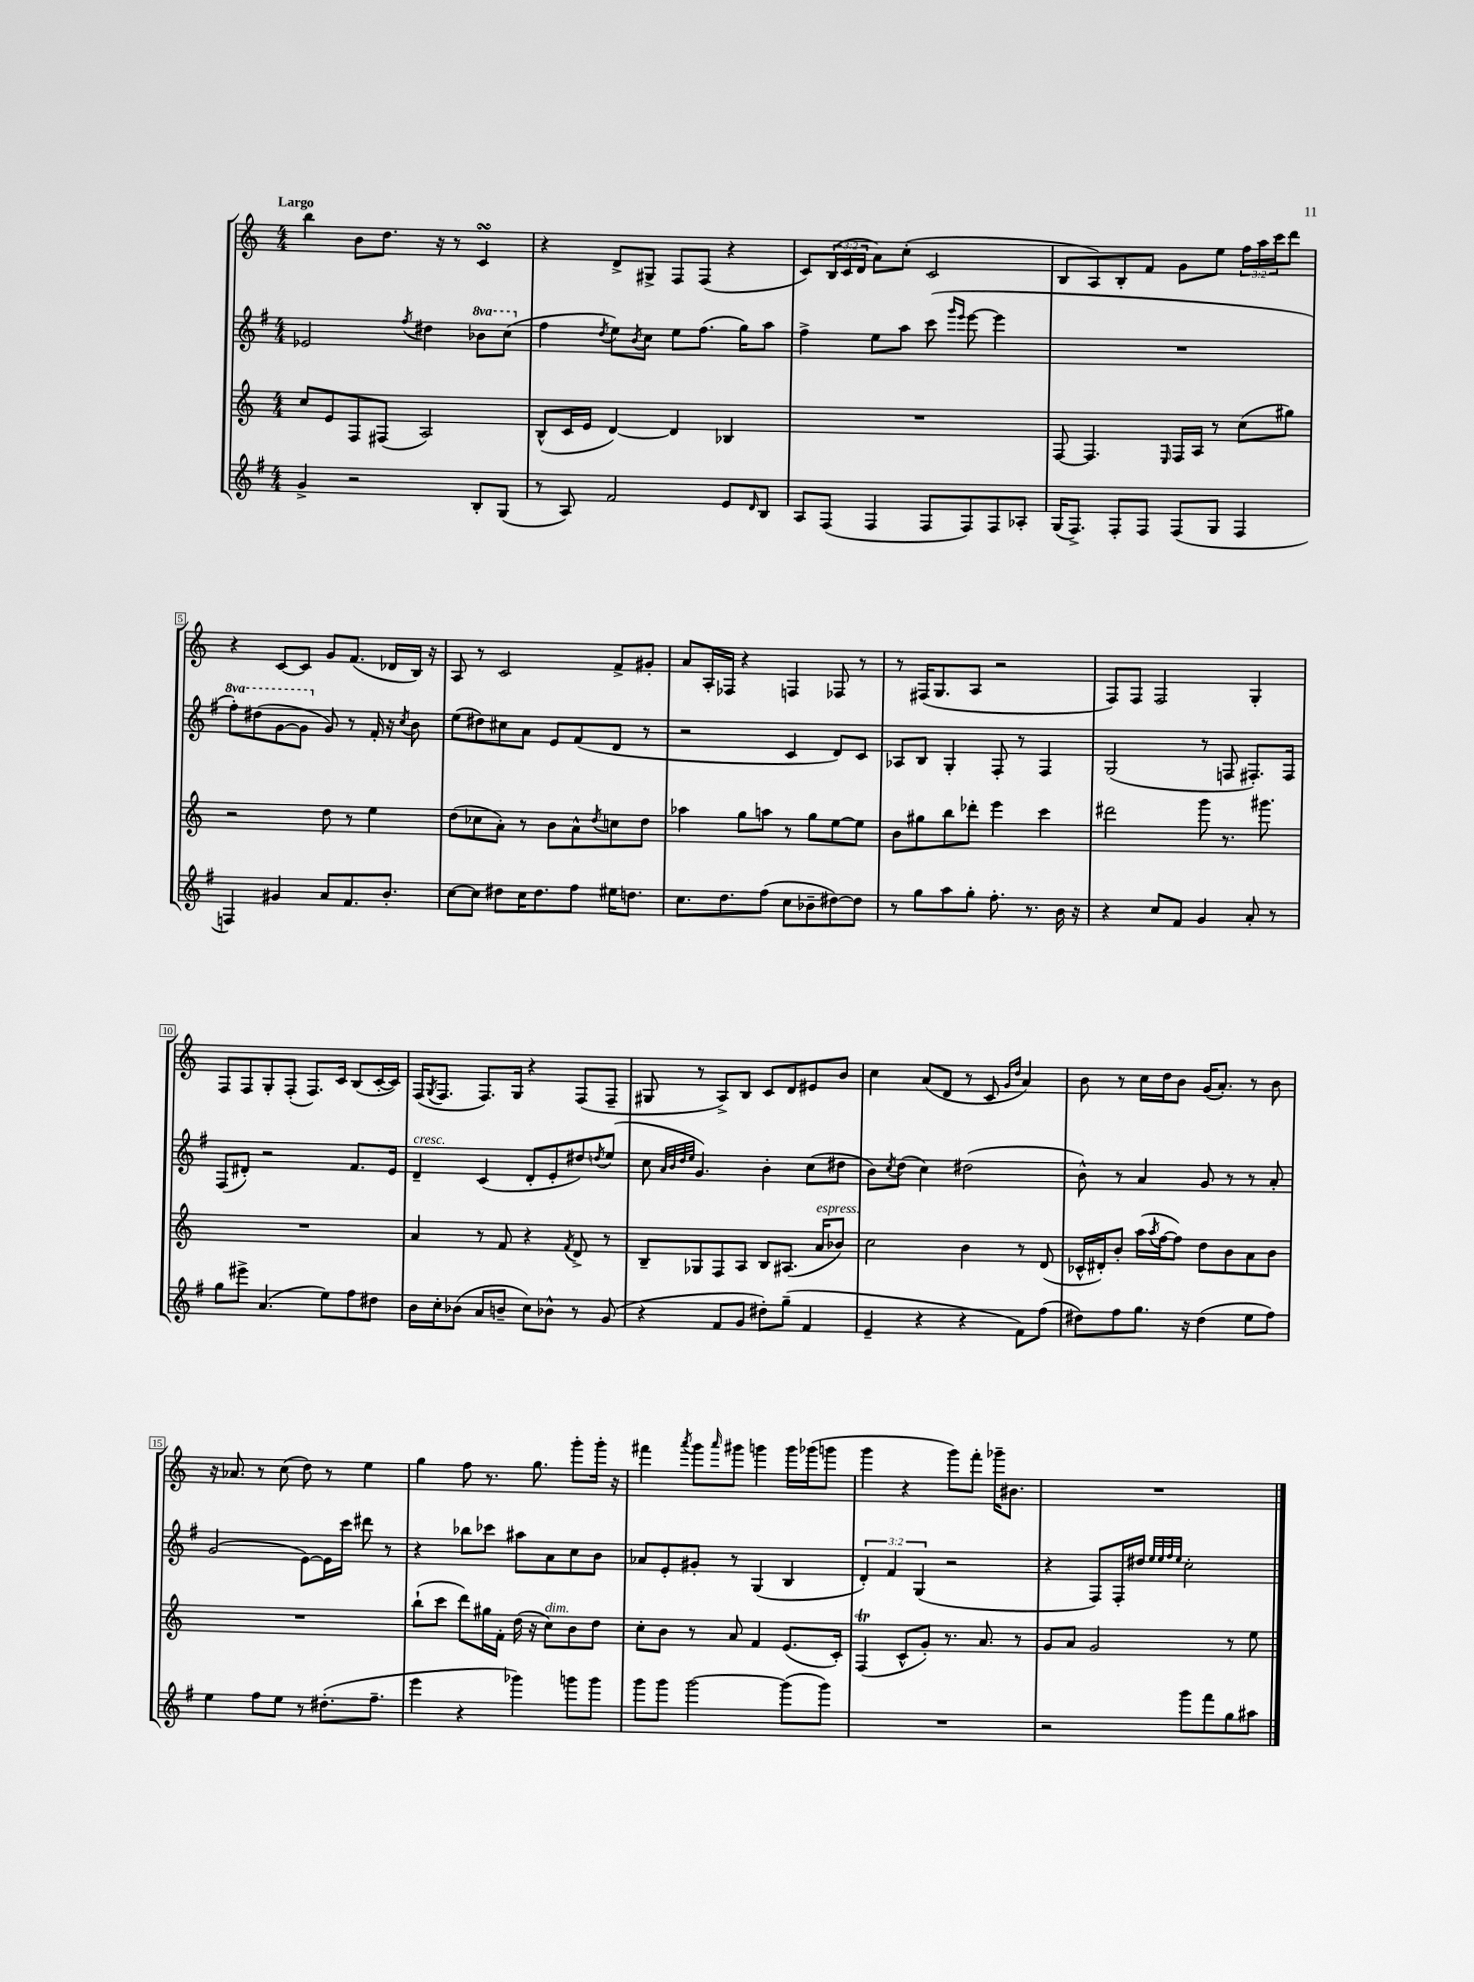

**kern	**kern	**kern	**kern
*staff4	*staff3	*staff2	*staff1
*clefG2	*clefG2	*clefG2	*clefG2
*k[f#]	*k[]	*k[f#]	*k[]
*M4/4	*M4/4	*M4/4	*M4/4
4g^/	8cc/L	2e-/	4bb\
.	8e/	.	.
2r	8F/	.	8b\L
.	(8F#/J	.	8.dd\J
.	.	8qff#/	.
.	2A/)	4dd#\	.
.	.	.	16r
.	.	.	8r
8B'/L	.	8bb-\L	4c/
(8G/J	.	(8ccc\J	.
=	=	=	=
8r	(8B^^/L	4ff#\	4r
8A/)	16c/L	.	.
.	16e/JJ	.	.
.	.	8qdd/	.
2f#/	[4d/)	8ee\L)	8d^/L
.	.	8qb/	.
.	.	8cc\J	8G#^/J
.	4d/]	8ee\L	8F/L
.	.	(8.ff#\J	(8F/J
8e/L	4B-/	.	4r
.	.	16gg\LK)	.
16qqd/	.	.	.
8B/J	.	8aa\J	.
=	=	=	=
8A/L	1r	4ff#^\	8c/L)
(8F#/J	.	.	(24B/L
.	.	.	24c/
.	.	.	24d/JJ
4F#/	.	8ee\L	8a\L)
.	.	8aa\J	(8cc'\J
8F#/L	.	(8ccc\	2c/
.	.	16qqggg/LL	.
.	.	16qqeee/JJ	.
8F#/)	.	[8eee\	.
8F#/	.	4eee\]	.
8A-'/J	.	.	.
=	=	=	=
(16G/LK	[8F/	1r	8B/L
8.F#^/J)	.	.	.
.	4.F/]	.	8A/)
8F#'/L	.	.	8B'/
8F#/J	.	.	8f/J
.	16qqE/	.	.
(8F#/L	16F/LL	.	8g\L
.	16A/JJ	.	.
8G/J	8r	.	8ee\J
4F#/	(8cc\L	.	24ff\LL
.	.	.	24aa\
.	.	.	24ccc\J
.	8gg#\J)	.	8ddd\J
=	=	=	=
4F/)	2r	8fff#'\L)	4r
.	.	(8ddd#\	.
4g#/	.	[8gg\	[8c/L
.	.	8gg\]J	8c/]J
8a/L	8dd\	8g/)	8g/L
8.f#/	8r	8r	(8.f/J
.	4ee\	16f#'/	.
8.b'/J	.	16r	16d-/LL
.	.	8qcc/	.
.	.	8b\	16B/JJ)
.	.	.	16r
=	=	=	=
[8cc\L	(8dd\L	(8ee\L	8A/
8cc\]J	8cc-\	8dd#\)	8r
8dd#\L	8a'\J)	8cc#\	2c/
16cc\K	8r	8a\J	.
8.dd#\	.	.	.
.	8b\L	8e/L	.
8ff#\J	8a^^\	(8f#/	.
.	8qdd/	.	.
16ee#\LK	8cc\	8d/J	8f^/L
8.dd\J	.	.	.
.	8dd\J	8r	8g#'/J
=	=	=	=
8.cc\L	4aa-\	2r	8a/L
.	.	.	16A'/L
8.dd\	.	.	16F-/JJ
.	8gg\L	.	4r
(8ff#\J	8aa\J	.	.
8cc\L	8r	4c/	4F/
8b-~\	8gg\L	.	.
[8dd#\)	[8ee\	8d/L)	8F-/
8dd#\]J	8ee\]J	8c/J	8r
=	=	=	=
8r	8b\L	8A-/L	8r
8gg\L	8gg#\	8B/J	(16F#/LK
.	.	.	8.G/
8aa\	8bb\	4G'/	.
8gg'\J	8ddd-'\J	.	8A/J
8.ff#'\	4eee\	8F#'/	2r
.	.	8r	.
8.r	.	.	.
.	4ccc\	4F#/	.
16b\	.	.	.
16r	.	.	.
=	=	=	=
4r	2ddd#\	(2G/	8F/L)
.	.	.	8F/J
8cc/L	.	.	2F/
8f#/J	.	.	.
4g/	8ggg\	8r	.
.	8.r	8F/	.
8a'/	.	8.F#'/L)	4G'/
.	8.ggg#\	.	.
8r	.	.	.
.	.	16F#/Jk	.
=	=	=	=
8gg\L	1r	(8F#/L	8F/L
8eee#^\J	.	8d#'/J)	8F/
(4.a/	.	2r	8G'/
.	.	.	(8F'/J
.	.	.	8.F/L)
8ee\L)	.	.	.
.	.	.	16c/Jk
8ff#\	.	8.f#/L	(8B/L
8dd#\J	.	.	[16c'/L
.	.	16e/Jk	16c/]JJ)
=	=	=	=
16b\LL	4a/	4d~/	(16F/LK
.	.	.	8qG/
16cc'\J	.	.	8.F/J
(8b-\J	.	.	.
8a/L	8r	(4c/	8.F/L)
8b~/J	8f/	.	.
.	.	.	16G/Jk
8cc\L)	4r	8d'/L	4r
8b-^^\J	.	8e'/	.
.	8qf/	.	.
8r	8d^/	8dd#/)	(8F/L
.	.	8qdd/	.
(8g/	8r	(8ee/J	8F~/J
=	=	=	=
4r	8B~/L	8cc\	8G#/
.	.	32qqa/LLL	.
.	.	32qqb/	.
.	.	32qqdd/	.
.	.	32qqee/JJJ	.
.	8G-/	4.g/)	8r
8f#/L	8F/	.	8A^/L)
8g/J	8A/J	.	8B/J
8dd#'\L)	8B/L	4b'\	8c/L
(8gg~\J	(8.A#/J	.	8d/
4f#/	.	(8cc\L	8e#/
.	16a/LK	.	.
.	8b-/J)	8dd#\J	8b/J
=	=	=	=
4e~/	2cc\	8b\L)	4cc\
.	.	8qcc/	.
.	.	(8dd\J	.
4r	.	4cc\)	(8a/L
.	.	.	8d/J
4r	4b\	(2dd#\	8r
.	.	.	8c/
.	.	.	16qqg/LL
.	.	.	16qqdd/JJ
8f#\L)	8r	.	4a/)
(8ff#\J	(8d/	.	.
=	=	=	=
8dd#\L)	16c-^^/LL	8b^^\)	8b\
.	16d#'/J)	.	.
8ff#\	8b'/J	8r	8r
8.gg\J	(16aa\LL	4a/	16cc\LL
.	8qaa/	.	.
.	[16ff\J	.	16dd\J
.	8ff\]J)	.	8b\J
16r	.	.	.
(4dd#\	8dd\L	8g/	(16g/LK
.	.	.	8.a'/J)
.	8b\	8r	.
8ee\L	8a\	8r	8r
8ff#\J)	8b\J	8a'/	8b\
=	=	=	=
4ee\	1r	(2g/	16r
.	.	.	8.a-/
8ff#\L	.	.	8r
8ee\J	.	.	(8cc\
8r	.	[8e\L)	8dd\)
(8.dd#'\L	.	16e\]L	8r
.	.	16ccc\JJ	.
.	.	8ddd#\	4ee\
8.ff#~\J	.	.	.
.	.	8r	.
=	=	=	=
4eee\	(8bb`\L	4r	4gg\
.	8ccc\J	.	.
4r	8ddd\L)	8bb-\L	8ff\
.	16gg#\L	8ccc-\J	8.r
.	16f'\JJ	.	.
4ggg-\)	(16dd\	8aa#\L	.
.	16r	.	8.gg\
.	8cc\L)	8a\	.
8ggg\L	8b\	8cc\	8ggg'\L
8ggg\J	8dd\J	8b\J	16ggg'\Jk
.	.	.	16r
=	=	=	=
8ggg\L	8cc'\L	8a-/L	4fff#\
8ggg\J	8b\J	8e'/	.
.	.	.	8qaaa/
[2ggg\	8r	8g#'/J	8ggg\L
.	.	.	16qqaaa/
.	8a/	8r	8ggg#\J
.	4f/	(4G/	4ggg\
(8ggg\]L	(8.e/L	4B/	16ggg\LL
.	.	.	(16ggg-\J
8ggg\J)	.	.	8ggg\J
.	16c'/Jk)	.	.
=	=	=	=
1r	(4F/	6d'/)	4ggg\
.	.	6f#/	.
.	8c^^/L	.	4r
.	.	(6G/	.
.	8g'/J)	.	.
.	8.r	2r	8ggg\L)
.	.	.	8fff'\J
.	8.a/	.	.
.	.	.	16ggg-~\LK
.	.	.	8.b#\J
.	8r	.	.
=	=	=	=
2r	8g/L	4r	1r
.	8a/J	.	.
.	2g/	8F#/L)	.
.	.	16F#'/L	.
.	.	16dd#/JJ	.
.	.	32qqee/LLL	.
.	.	32qqee/	.
.	.	32qqff#/	.
.	.	32qqee/JJJ	.
8ggg\L	.	2cc'\	.
8fff#\	.	.	.
8gg\	8r	.	.
8aa#\J	8ee\	.	.
==	==	==	==
*-	*-	*-	*-
